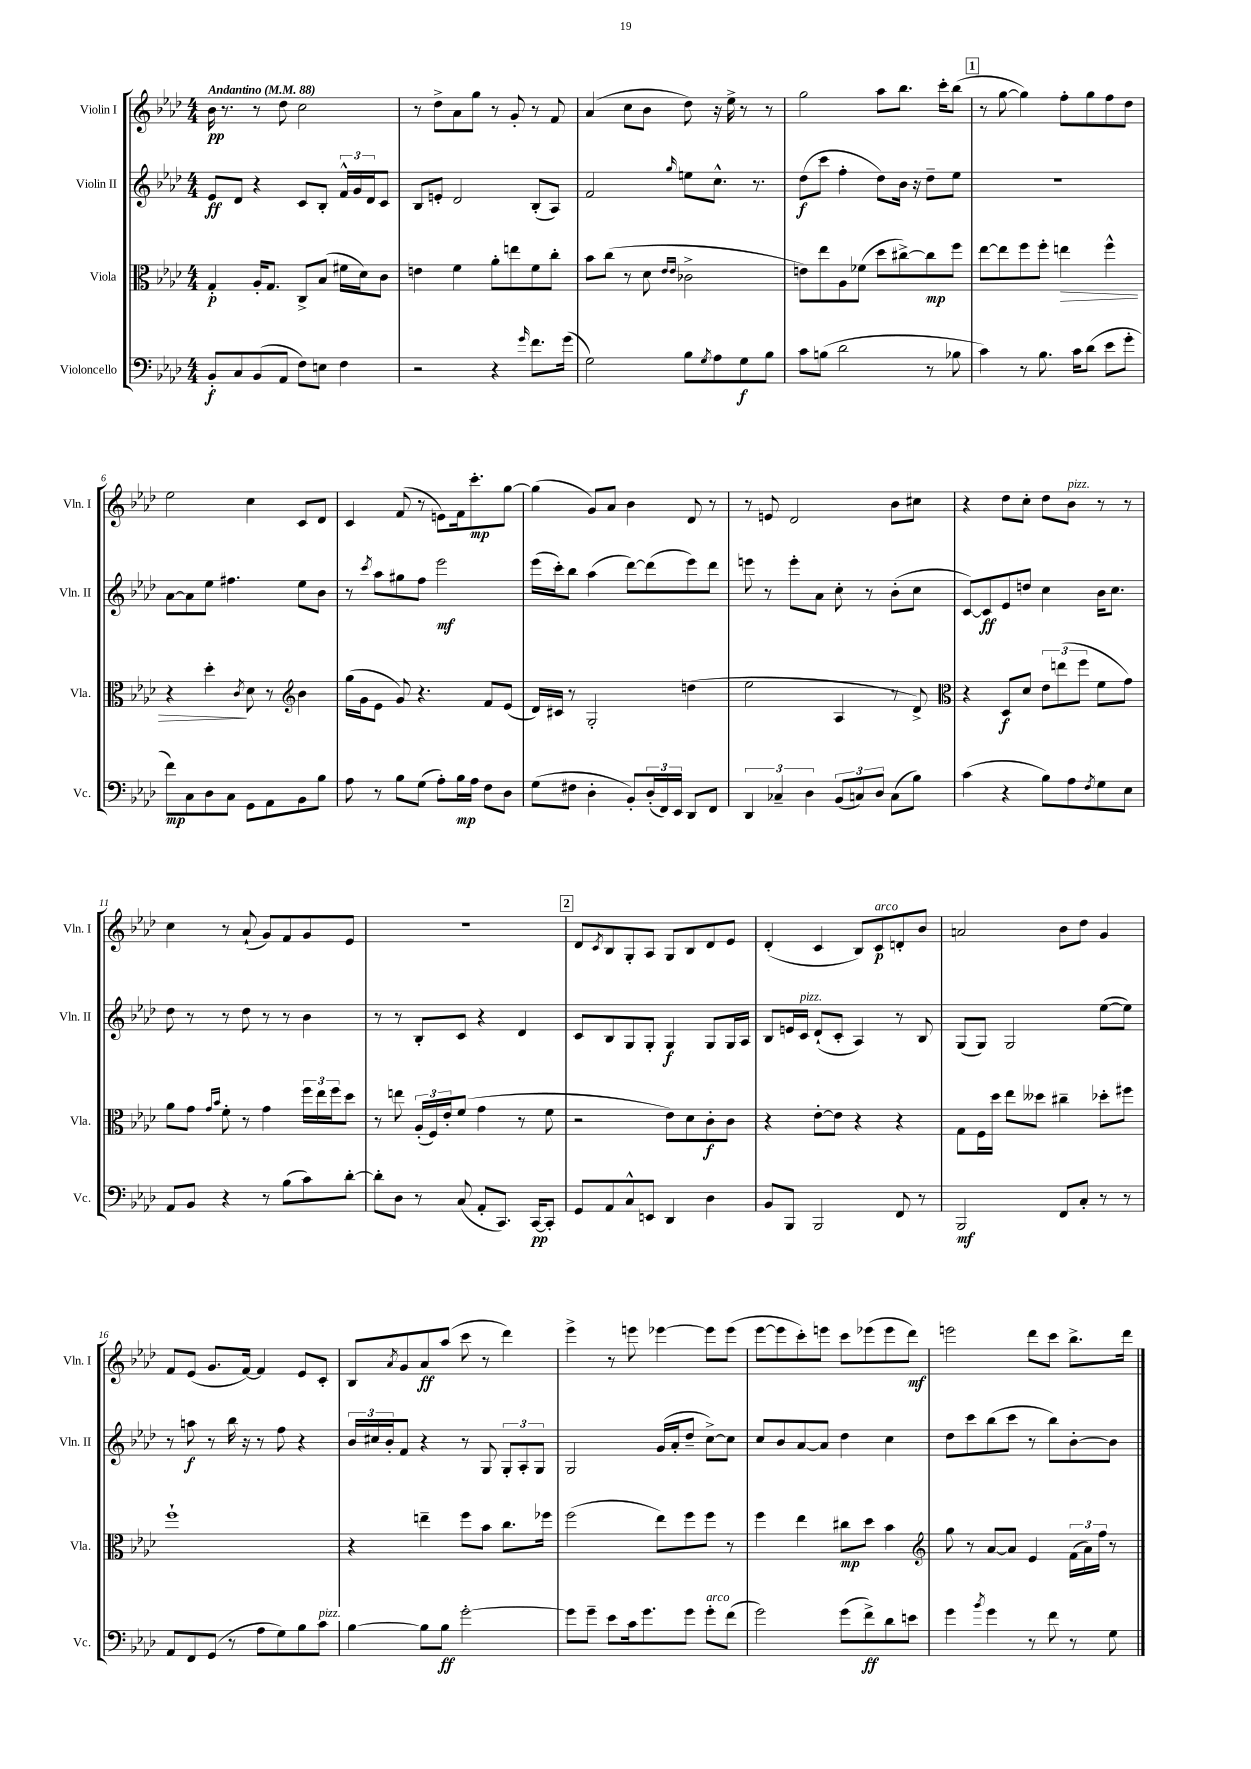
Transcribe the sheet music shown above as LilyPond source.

<<
\new StaffGroup <<
\new Staff = "s0" \with { instrumentName = "Violin I" shortInstrumentName = "Vln. I" } {
    \clef treble \key aes \major \numericTimeSignature \time 4/4 \tempo "Andantino" 4 = 88
    bes'16\pp r8. r8 des''8 c''2 |
    r8 des''8-> aes'8 g''8 r8 g'8-. r8 f'8 |
    aes'4( c''8 bes'8 des''8) r16 ees''16-> r8 r8 |
    g''2 aes''8 bes''8. c'''16-. bes''8( |
    \mark \markup { \box "1" } r8 g''8~ g''4) f''8-. g''8 f''8 des''8 |
    ees''2 c''4 c'8 des'8 |
    c'4 f'8( r8 e'8) f'16 c'''8.-.\mp g''8~ |
    g''4( g'8) aes'8 bes'4 des'8 r8 |
    r8 e'8 des'2 bes'8 cis''8 |
    r4 des''8 c''8-. des''8 bes'8^\markup { \italic "pizz." } r8 r8 |
    c''4 r8 aes'8-!( g'8) f'8 g'8 ees'8 |
    R1 |
    \mark \markup { \box "2" } des'8 \acciaccatura { c'8 } bes8 g8-. aes8 g8 bes8 des'8 ees'8 |
    des'4-.( c'4 bes8) c'8\p^\markup { \italic "arco" } d'8-. bes'8 |
    a'2 bes'8 des''8 g'4 |
    f'8 ees'8( g'8. f'16~) f'4 ees'8 c'8-. |
    bes8 \acciaccatura { aes'8 } g'8 aes'8\ff aes''8( c'''8 r8 des'''4) |
    ees'''4-> r8 e'''8 ees'''4~ ees'''8 ees'''8( |
    ees'''8~ ees'''8 c'''8-.) e'''8 c'''8 ees'''8( ees'''8 des'''8\mf) |
    e'''2 des'''8 c'''8 bes''8.-> des'''16 \bar "|." |
}
\new Staff = "s1" \with { instrumentName = "Violin II" shortInstrumentName = "Vln. II" } {
    \clef treble \key aes \major \numericTimeSignature \time 4/4
    ees'8\ff des'8 r4 c'8 bes8-. \tuplet 3/2 { f'16-^ g'16 des'16 } c'8 |
    bes8 e'8-. des'2 bes8-.( aes8) |
    f'2 \grace { g''16 } e''8 c''8.-^ r8. |
    des''8\f( c'''8 f''4-. des''8) bes'16 r16 des''8-- ees''8 |
    \mark \markup { \box "1" } r1 |
    aes'8~ aes'8 ees''8 fis''4. ees''8 bes'8 |
    r8 \acciaccatura { c'''8 } aes''8 gis''8 f''8 ees'''2\mf |
    ees'''16( c'''16-.) bes''8 aes''4( des'''8~) des'''8( ees'''8) des'''8 |
    e'''8 r8 e'''8-. aes'8 c''8-. r8 bes'8-.( c''8 |
    c'8~) c'8\ff ees'8 d''8 c''4 bes'16 c''8. |
    des''8 r8 r8 des''8 r8 r8 bes'4 |
    r8 r8 bes8-. c'8 r4 des'4 |
    \mark \markup { \box "2" } c'8 bes8 g8 g8-. g4\f g8 g16 aes16 |
    bes8 e'16 c'16^\markup { \italic "pizz." } des'8-!( c'8-. aes4) r8 bes8 |
    g8( g8) g2 ees''8~( ees''8) |
    r8 a''8\f r8 bes''16 r16 r8 f''8 r4 |
    \tuplet 3/2 { bes'16 cis''16 bes'16-. } f'8 r4 r8 g8 \tuplet 3/2 { g8-. aes8-. g8 } |
    g2 g'16( aes'16-. des''8-- c''8~->) c''8 |
    c''8 bes'8 aes'8~ aes'8 des''4 c''4 |
    des''8 c'''8 bes''8( c'''8 r8 bes''8) bes'8~-. bes'8 \bar "|." |
}
\new Staff = "s2" \with { instrumentName = "Viola" shortInstrumentName = "Vla." } {
    \clef alto \key aes \major \numericTimeSignature \time 4/4
    g4-.\p aes16-. g8. c8-> bes8( fis'16 des'16) c'8 |
    e'4 f'4 aes'8-. e''8 f'8 c''8-. |
    bes'8 c''8( r8 des'8 \grace { ees'16 ees'16 } ces'2-> |
    e'8) ees''8 aes8 fes'8( des''8 cis''8~->) cis''8\mp f''8 |
    \mark \markup { \box "1" } ees''8~ ees''8 f''8 f''8-. e''4\> f''4-^ |
    r4 des''4-.\! \acciaccatura { c'8 } des'8 r8 \clef treble bes'4 |
    g''16( g'16 ees'8 g'8) r4. f'8 ees'8( |
    des'16) cis'16 r8 g2-. d''4( |
    ees''2 aes4 r8 des'8->) |
    \clef alto r4 des8\f des'8 \tuplet 3/2 { ees'8 e''8( f''8 } f'8 g'8) |
    aes'8 g'8 \grace { g'16 bes'16 } f'8-. r8 g'4 \tuplet 3/2 { f''16 ees''16 f''16 } des''8 |
    r8 e''8 \tuplet 3/2 { aes16-.( f16) ees'16-. } f'8( g'4 r8 f'8 |
    \mark \markup { \box "2" } r2 ees'8) des'8 c'8-.\f c'8 |
    r4 ees'8~-. ees'8 r4 r4 |
    g8 f16 des''16 ees''8 deses''8 cis''4-- des''8-. fis''8 |
    f''1-! |
    r4 e''4-- f''8 bes'8 c''8. fes''16 |
    f''2( ees''8) f''8 f''8 r8 |
    f''4 ees''4 cis''8\mp des''8 bes'4 |
    \clef treble g''8 r8 aes'8~ aes'8 ees'4 \tuplet 3/2 { f'16( aes'16) f''16 } r8 \bar "|." |
}
\new Staff = "s3" \with { instrumentName = "Violoncello" shortInstrumentName = "Vc." } {
    \clef bass \key aes \major \numericTimeSignature \time 4/4
    bes,8-.\f c8 bes,8( aes,8 f8) e8 f4 |
    r2 r4 \grace { g'16 } f'8. g'16( |
    g2) bes8 \acciaccatura { g8 } aes8 g8\f bes8 |
    c'8 b8( des'2 r8 bes8 |
    \mark \markup { \box "1" } c'4) r8 bes8. c'16 des'8( ees'8 g'8-. |
    f'8\mp) c8 des8 c8 g,8 aes,8 bes,8 bes8 |
    aes8 r8 bes8 g8( aes8-.) bes16\mp aes16 f8 des8 |
    g8( fis8 des4-. bes,8-.) \tuplet 3/2 { des16-.( f,16) ees,16 } des,8 f,8 |
    \tuplet 3/2 { des,4 ces4-- des4 } \tuplet 3/2 { bes,8( c8) des8 } c8( bes8) |
    c'4( r4 bes8) aes8 \acciaccatura { f8 } g8 ees8 |
    aes,8 bes,8 r4 r8 bes8( c'8) des'8~-. |
    des'8-. des8 r8 c8( aes,8-. c,8.) c,16~\pp c,8-. |
    \mark \markup { \box "2" } g,8 aes,8 c8-^ e,8 des,4 des4 |
    bes,8 bes,,8 bes,,2 f,8 r8 |
    bes,,2\mf f,8 c8-. r8 r8 |
    aes,8 f,8 g,8( r8 aes8 g8) bes8 c'8^\markup { \italic "pizz." } |
    bes4~ bes8 bes8\ff g'2~-. |
    g'8 g'8-- ees'8 c'16 g'8. g'8 g'8-.^\markup { \italic "arco" } f'8( |
    g'2) g'8( f'8->\ff) des'8 e'8 |
    g'4 \acciaccatura { bes'8 } g'4 r8 f'8 r8 g8 \bar "|." |
}
>>
>>
